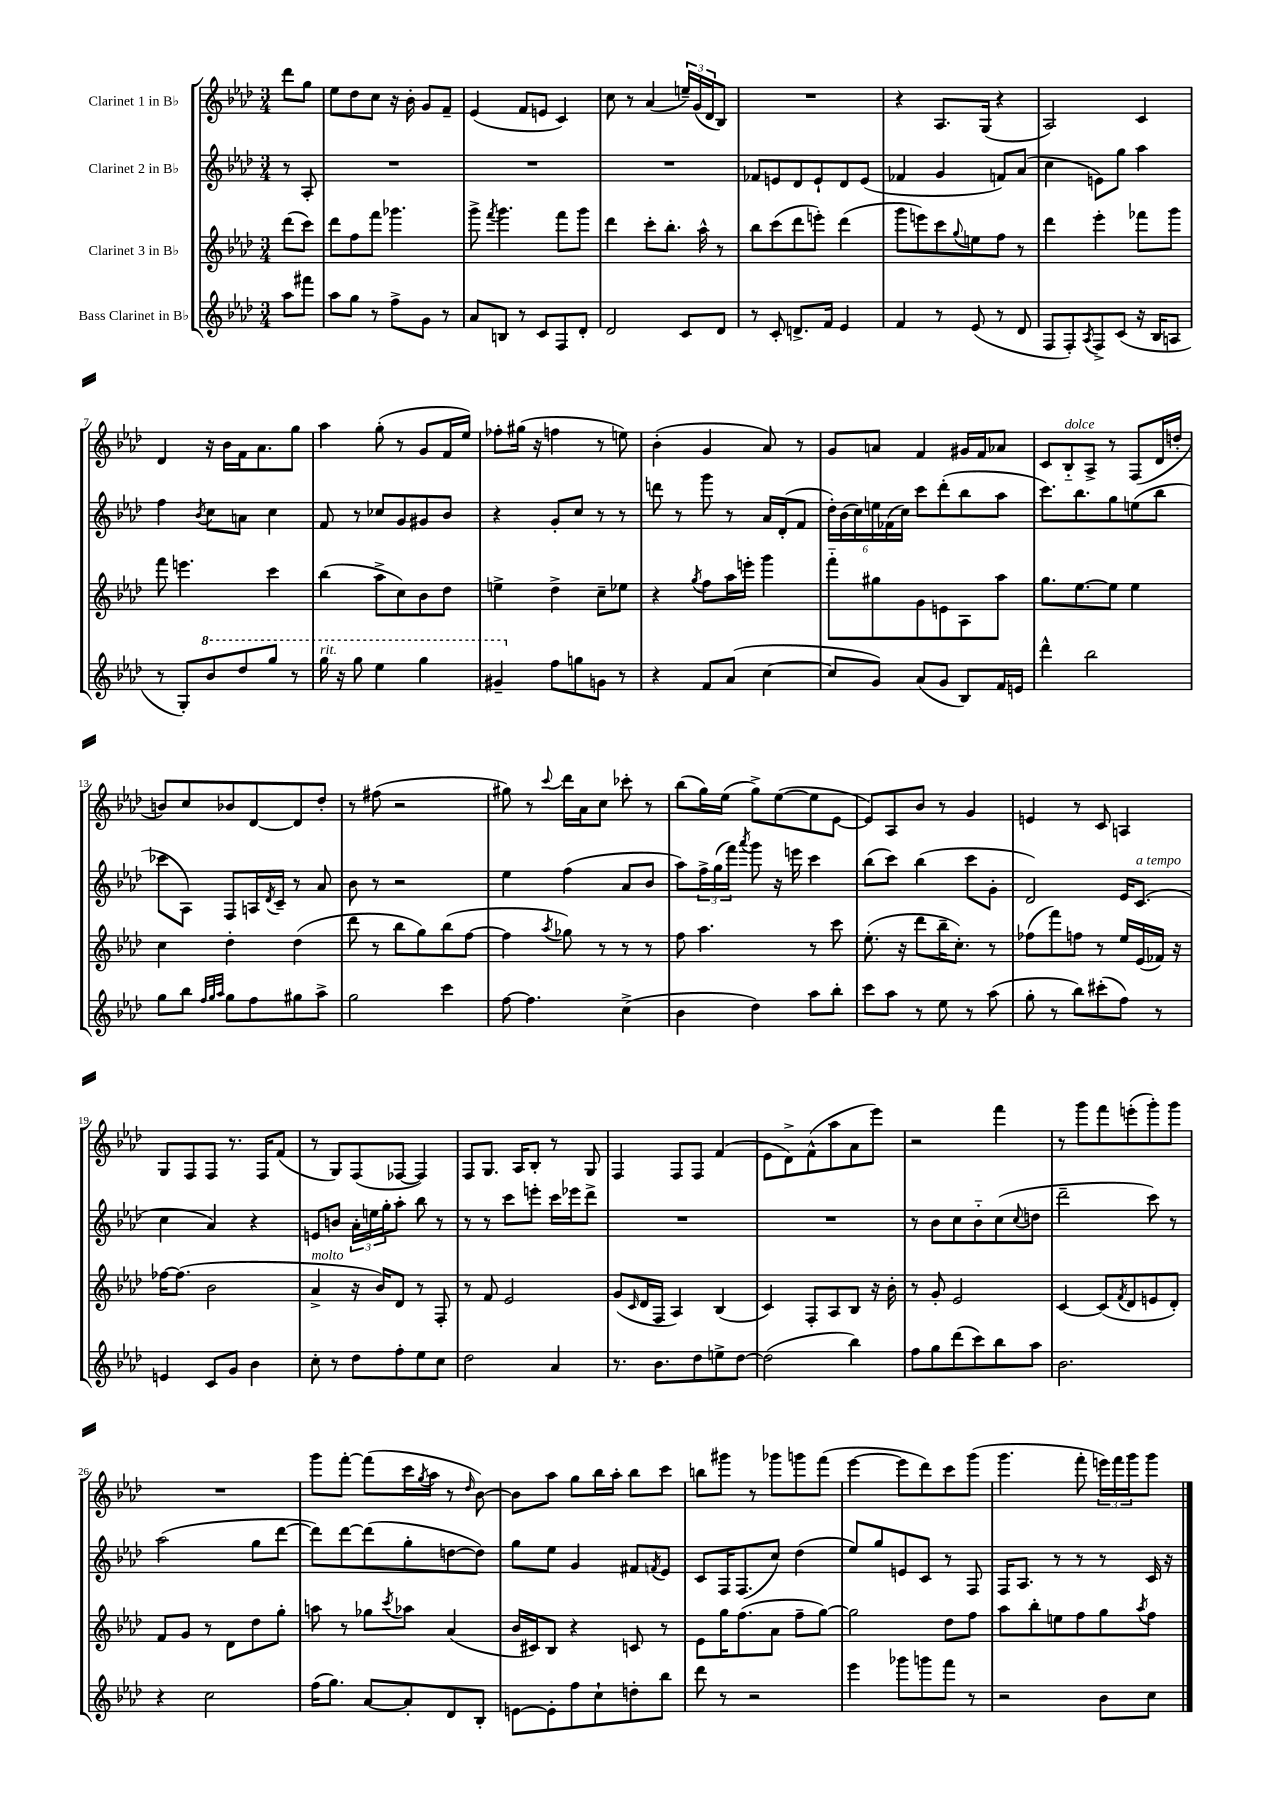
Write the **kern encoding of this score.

**kern	**kern	**kern	**kern
*part4	*part3	*part2	*part1
*staff4	*staff3	*staff2	*staff1
*I"Bass Clarinet in B♭	*I"Clarinet 3 in B♭	*I"Clarinet 2 in B♭	*I"Clarinet 1 in B♭
*clefG2	*clefG2	*clefG2	*clefG2
*k[b-e-a-d-]	*k[b-e-a-d-]	*k[b-e-a-d-]	*k[b-e-a-d-]
*M3/4	*M3/4	*M3/4	*M3/4
=	=	=	=
8aa-\L	(8ddd-\L	8r	8ddd-\L
8fff#X\J	8ccc\J)	8A-'/	8gg\J
=1	=1	=1	=1
8aa-\L	8ddd-\L	2.r	8ee-\L
8gg\J	8ff\	.	8dd-\
8r	8fff\J	.	8cc\J
8ff^\L	4.ggg-X\	.	16r
.	.	.	16b-'\
8g\J	.	.	8g/L
8r	.	.	8f~/J
=2	=2	=2	=2
8a-/L	8ggg^\	2.r	(4e-/
.	8qfff/	.	.
8Bn/J	4.ggg\	.	.
8r	.	.	8f/L
8c/L	.	.	8en/J
8F/	8fff\L	.	4c/)
8d-'/J	8ggg\J	.	.
=3	=3	=3	=3
2d-/	4ddd-\	2.r	8cc\
.	.	.	8r
.	8ccc'\L	.	(4a-/
.	8.bb-'\J	.	.
8c/L	.	.	24een~/LL)
.	.	.	(24g/
.	16aa-^^\	.	.
.	.	.	24d-/J
8d-/J	8r	.	8B-/J)
=4	=4	=4	=4
8r	8bb-\L	8f-X/L	2.r
8c'/	(8ccc\	8en/	.
8.dn^/L	8ddd-\	8d-/	.
.	8eeen'\J)	8e`/	.
16f/Jk	.	.	.
4e-/	(4ddd-\	8d-/	.
.	.	(8e/J	.
=5	=5	=5	=5
4f/	8ggg\L	4f-X/	4r
.	8eeen\)	.	.
8r	8ccc\	4g/	8.A-/L
.	8qqgg/	.	.
(8e-/	8een\	.	.
.	.	.	(16G/Jk
8r	8ff\J	8fn/L)	4r
8d-/	8r	(8a-/J	.
=6	=6	=6	=6
8F/L	4ddd-\	4cc\	2A-/)
8F'/)	.	.	.
8qA-/	.	.	.
8F^/	4eee-'\	8en\L)	.
(8c/J	.	8gg\J	.
16r	8fff-X\L	4aa-\	4c/
16B-/KL	.	.	.
8An/J	8ggg\J	.	.
!!LO:LB:g=z
=7	=7	=7	=7
8r	8fff\	4ff\	4d-/
8G'/L)	4.eeen\	.	.
.	.	8qb-/	.
*8va	*	*	*
8bb-/	.	8cc\L	16r
.	.	.	16b-\LL
8ddd-/	.	8an\J	16f\J
.	.	.	8.a-\
8ggg/J	4ccc\	4cc\	.
8r	.	.	8gg\J
=8	=8	=8	=8
!LO:TX:a:i:t=rit.	!	!	!
16ggg\	(4bb-\	8f/	4aa-\
16r	.	.	.
8ggg\	.	8r	.
4eee-\	8aa-^\L	8cc-X/L	(8gg'\
.	8cc\)	8g/	8r
4ggg\	8b-\	8g#X/	8g/L
.	8dd-\J	8b-/J	16f/L
.	.	.	16ee-/JJ)
=9	=9	=9	=9
4gg#X~/	4een^\	4r	8ff-X'\L
.	.	.	(16gg#X\Jk
.	.	.	16r
*X8va	*	*	*
8ff\L	4dd-^\	8g'/L	4ffn\
8ggn\	.	8cc/J	.
8gn\J	8cc~\L	8r	8r
8r	8ee-X\J	8r	8een\)
=10	=10	=10	=10
4r	4r	8dddn\	(4b-'\
.	.	8r	.
.	8qgg/	.	.
8f/L	8ff\L	8ggg\	4g/
(8a-/J	16aa-\L	8r	.
.	16eeen'\JJ	.	.
[4cc\	4ggg\	16a-/LL	8a-/)
.	.	(16d-'/J	.
.	.	8f/J	8r
=11	=11	=11	=11
8cc/L]	8fff\L	24dd-'\LL)	8g/L
.	.	(24b-\	.
.	.	24cc\)	.
8g/J)	8gg#X\	24een\	8an/J
.	.	(24f-X\	.
.	.	24cc\JJ)	.
(8a-/L	8g\	8ccc\L	4f/
8g/J	8en\	(8ddd-'\	.
8B-/L)	8A-\	8bb-\	16g#X/LL
.	.	.	16f/J
16f/L	8aa-\J	8aa-\J	8a-X/J
16en/JJ	.	.	.
=12	=12	=12	=12
4ddd-^^\	8.gg\L	8.ccc\L)	8c/L
!	!	!	!LO:TX:a:i:t=dolce
.	.	.	8B-/
.	[8.ee-\	8.bb-\	.
2bb-\	.	.	8A-^/J
.	8ee-\J]	8gg\	8r
.	4ee-\	(8een\	(8F/L
.	.	8bb-\J	16d-/L
.	.	.	16ddn'/JJ
!!LO:LB:g=z
=13	=13	=13	=13
8gg\L	4cc\	8ccc-X\L	8bn/L)
8bb-\J	.	8A-\J)	8cc/
32qqff/LLL	.	.	.
32qqgg/	.	.	.
32qqaa-/JJJ	.	.	.
8gg\L	4dd-'\	8F/L	8b-X/
8ff\	.	16An/L	[8d-/
.	.	8qd-/	.
.	.	16c~/JJ	.
8gg#X\	(4dd-\	8r	8d-/]
8aa-^\J	.	8a-/	8dd-'/J
=14	=14	=14	=14
2gg\	8ddd-\	8b-\	8r
.	8r	8r	(8ff#X\
.	8bb-\L	2r	2r
.	8gg\)	.	.
4ccc\	(8bb-\	.	.
.	[8ff\J	.	.
=15	=15	=15	=15
[8ff\	4ff\]	4ee-\	8gg#X\)
4.ff\]	.	.	8r
.	8qaa-/	.	8qqccc/
.	8gg-X\)	(4ff\	16ddd-\LL
.	.	.	16a-\J
.	8r	.	8cc\J
(4cc^\	8r	8a-/L	8ccc-X'\
.	8r	8b-/J	8r
=16	=16	=16	=16
4b-\	8ff\	8aa-\L)	(8bb-\L
.	4.aa-\	24ff^\L	16gg\L)
.	.	(24gg\	.
.	.	.	(16ee-\JJ
.	.	24fff\JJ)	.
.	.	8qaaa-/	.
4dd-\)	.	8ggg\	8gg^\L)
.	.	16r	([8ee-\
.	.	16eeen\	.
8aa-\L	8r	4ccc\	8ee-\]
8bb-'\J	8ccc\	.	[8e-\J
=17	=17	=17	=17
8ccc\L	(8.ee-'\	(8bb-\L	8e-/L])
8aa-\J	.	8ccc\J)	8A-/
.	16r	.	.
8r	8ddd-\L	(4bb-\	8b-/J
8ee-\	16bb-~\K	.	8r
.	8.cc'\J)	.	.
8r	.	8ccc\L	4g/
(8aa-\	8r	8g'\J	.
=18	=18	=18	=18
8gg'\	(8ff-X\L	2d-/)	4en/
8r	8fff\)	.	.
8bb-\L)	8ffn\J	.	8r
(8ccc#X'\	8r	.	8c/
8ff\J)	16ee-/LL	16e-/KL	4An/
!	!	!LO:TX:a:i:t=a tempo	!
.	(16e-/	(8.c/J	.
8r	16f-X/JJ)	.	.
.	16r	.	.
!!LO:LB:g=z
=19	=19	=19	=19
4en/	[16ff-X\KL	4cc\	8G/L
.	(8.ff-\J]	.	.
.	.	.	8F/
8c/L	2b-\	4a-/)	8F/J
8g/J	.	.	8.r
4b-\	.	4r	.
.	.	.	16F/KL
.	.	.	(8f/J
=20	=20	=20	=20
!	!LO:TX:a:i:t=molto	!	!
8cc'\	4a-^/	8en/L	8r
8r	.	8bn/J	8G/L)
8dd-\L	16r	24a-'\LL	(8F/
.	.	24een\	.
.	16b-/KL)	.	.
.	.	24gg'\J	.
8ff'\	8d-/J	8aa-'\J	[8F-X/J
8ee-\	8r	8bb-\	4F-/])
8cc\J	8F'/	8r	.
=21	=21	=21	=21
2dd-\	8r	8r	8F/L
.	8f/	8r	8.G/J
.	2e-/	8ccc\L	.
.	.	.	16A-/KL
.	.	8eeen'\J	8B-'/J
4a-/	.	16ccc\LL	8r
.	.	16eee-X\J	.
.	.	8ddd-^\J	8G/
=22	=22	=22	=22
8.r	(8g/L	2.r	4F/
.	16qqc/	.	.
.	16d-/L	.	.
8.b-\L	16F/JJ	.	.
.	4A-/)	.	8F/L
8dd-\	.	.	8F/J
8een^\	(4B-/	.	(4f/
[8dd-\J	.	.	.
=23	=23	=23	=23
(2dd-\]	4c/)	2.r	8e-\L
.	.	.	8d-^\)
.	8F'/L	.	(8f^^\
.	8A-/	.	8aa-\
4bb-\)	8B-/J	.	8a-\
.	16r	.	8eee-\J)
.	16b-'\	.	.
=24	=24	=24	=24
8ff\L	8r	8r	2r
8gg\	8g'/	8b-\L	.
(8ddd-\	2e-/	8cc\	.
8ccc\)	.	8b-\	.
8bb-\	.	(8cc\	4fff\
.	.	8qqcc/	.
8aa-\J	.	8ddn\J	.
=25	=25	=25	=25
2.b-\	[4c/	2ddd-~\	8r
.	.	.	8ggg\L
.	(8c/L]	.	8fff\
.	8qf/	.	.
.	8d-/	.	(8eeen'\
.	8en/	8ccc\)	8ggg'\)
.	8d-'/J)	8r	8ggg\J
!!LO:LB:g=z
=26	=26	=26	=26
4r	8f/L	(2aa-\	2.r
.	8g/J	.	.
2cc\	8r	.	.
.	8d-\L	.	.
.	8dd-\	8gg\L	.
.	8gg'\J	[8ddd-\J	.
=27	=27	=27	=27
(16ff\KL	8aan\	8ddd-\L])	8ggg\L
8.gg\J)	.	.	.
.	8r	[8ddd-\	[8fff'\J
[8a-/L	8gg-X\L	(8ddd-\]	(8fff\L]
.	8qccc/	.	.
8a-'/]	8aa-X\J	8gg'\	16ccc\L
.	.	.	8qgg/
.	.	.	16aa-\JJ
8d-/	(4a-/	[8ddn\	8r
.	.	.	16qqdd-/
8B-'/J	.	8dd\J])	[8b-\)
=28	=28	=28	=28
[8en\L	16b-/LL	8gg\L	8b-\L]
.	16c#X/J)	.	.
8e'\]	8B-/J	8ee-\J	8aa-\J
8ff\	4r	4g/	8gg\L
8cc`\	.	.	16bb-\L
.	.	.	16aa-'\JJ
8ddn'\	8cn/	8f#X/L	8bb-\L
.	.	8qfn/	.
8bb-\J	8r	8e-/J	8ccc\J
=29	=29	=29	=29
8ddd-\	8e-\L	8c/L	8bbn\L
8r	16gg\K	16F/K	8ggg#X\J
.	(8.ff\	(8.F/	.
2r	.	.	8r
.	8a-\J	8cc/J)	8ggg-X\L
.	8ff~\L	(4dd-\	8gggn\
.	[8gg\J)	.	(8fff\J
=30	=30	=30	=30
4eee-\	2gg\]	8ee-/L)	[4eee-\
.	.	8gg/	.
8ggg-X\L	.	8en/	8eee-\L]
8gggn\	.	8c/J	8ddd-\)
8fff\J	8dd-\L	8r	8ccc\
8r	8ff\J	8F/	(8ggg\J
=31	=31	=31	=31
2r	8aa-\L	16F/KL	4.ggg\
.	.	8.A-/J	.
.	8bb-'\	.	.
.	8een\	8r	.
.	8ff\	8r	8fff'\
8b-\L	8gg\	8r	24eeen\LL)
.	.	.	24fff\
.	.	.	24ggg\J
.	8qaa-/	.	.
8cc\J	8ff\J	16c/	8ggg\J
.	.	16r	.
==	==	==	==
*-	*-	*-	*-
